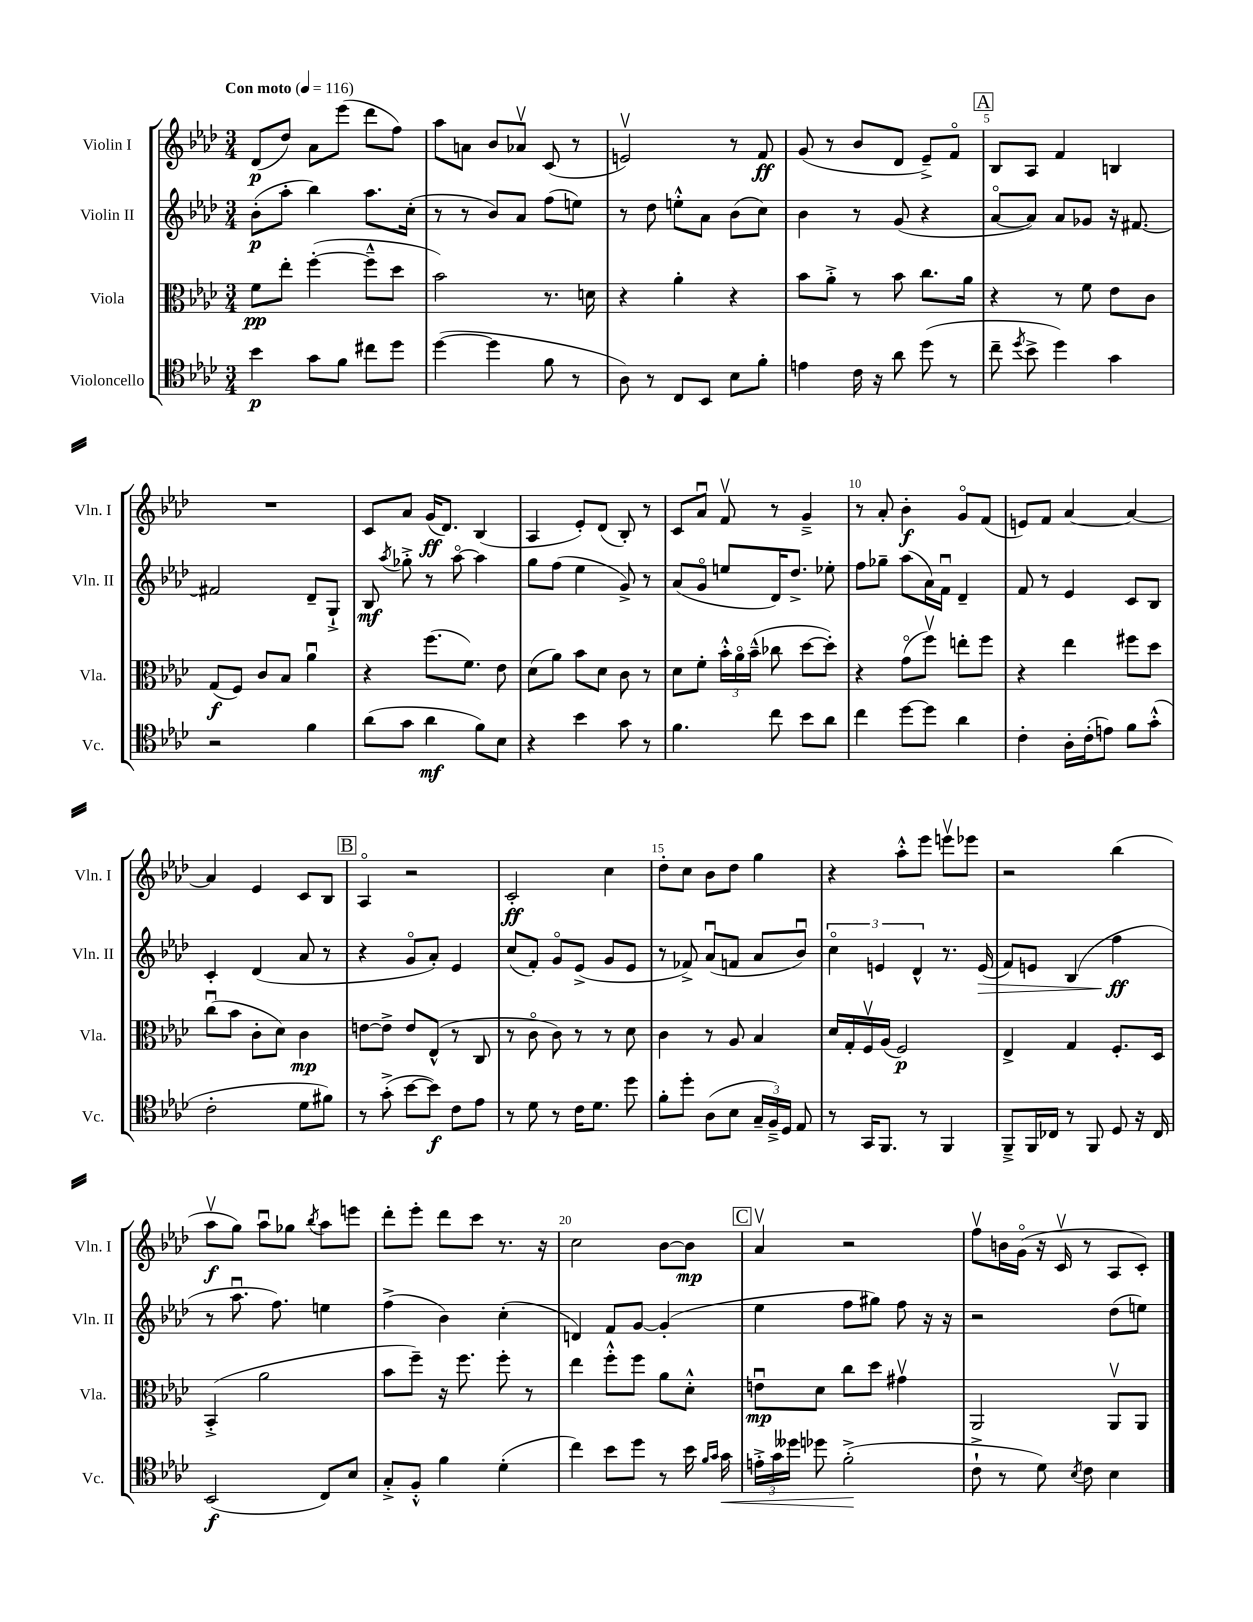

**kern	**kern	**kern	**kern
*staff4	*staff3	*staff2	*staff1
*clefC4	*clefC3	*clefG2	*clefG2
*k[b-e-a-d-]	*k[b-e-a-d-]	*k[b-e-a-d-]	*k[b-e-a-d-]
*M3/4	*M3/4	*M3/4	*M3/4
*MM116	*MM116	*MM116	*MM116
4b-\	8f\L	(8b-'\L	(8d-/L
.	8ee-'\J	8aa-'\J	8dd-/J)
8g\L	([4ff'\	4bb-\)	8a-\L
8f\J	.	.	(8eee-\J
8cc#\L	8ff~^^\]L	8.aa-\L	8ddd-\L
8dd-\J	8dd-\J	.	8ff\J)
.	.	(16cc'\Jk	.
=	=	=	=
([4dd-\	2b-\)	8r	8aa-\L
.	.	8r	8a\J
4dd-\]	.	8b-/L)	8b-/L
.	.	8a-/J	8a-v/J
8f\	8.r	(8ff\L	(8c/
8r	.	8ee\J)	8r
.	16d\	.	.
=	=	=	=
8A-\)	4r	8r	2ev/)
8r	.	8dd-\	.
8C/L	4a-'\	8ee'^^\L	.
8BB-/J	.	8a-\J	.
8B-\L	4r	(8b-\L	8r
8f'\J	.	8cc\J)	8f/
=	=	=	=
4e\	8b-\L	4b-\	(8g/
.	8a-'^\J	.	8r
16c\	8r	8r	8b-/L
16r	.	.	.
8a-\	8b-\	(8g/	8d-/J
(8dd-\	8.cc\L	4r	8e-~^/L)
8r	.	.	8fo/J
.	16a-\Jk	.	.
=	=	=	=
8cc~\	4r	[8a-o/L	8B-/L
8qdd-/	.	.	.
8b-^\	.	8a-/]J)	8A-/J
4dd-\)	8r	8a-/L	4f/
.	8f\	8g-/J	.
4g\	8e-\L	16r	4B/
.	.	[8.f#/	.
.	8c\J	.	.
=	=	=	=
2r	(8G/L	2f#/]	2.r
.	8F/J)	.	.
.	8c/L	.	.
.	8B-/J	.	.
4f\	4a-u\	8d-~/L	.
.	.	8G`^/J	.
=	=	=	=
(8a-\L	4r	8B-/	8c/L
.	.	8qaa-/	.
8g\J	.	8gg-'^\	8a-/J
4a-\	(8.ff\L	8r	(16g/LK
.	.	.	8.d-/J)
.	.	[8aa-o\	.
.	8.f\J)	.	.
8f\L)	.	4aa-\]	(4B-/
8B-\J	8e-\	.	.
=	=	=	=
4r	(8d-\L	8gg\L	4A-/
.	8a-\J)	(8ff\J	.
4b-\	8b-\L	4ee-\	8e-'/L)
.	8d-\J	.	(8d-/J
8g\	8c\	8g^/)	8B-'/)
8r	8r	8r	8r
=	=	=	=
4.f\	8d-\L	(8a-/L	8c/L
.	8f'\J	8go/J	8a-u/J
.	24b-'^^\LL	8ee/L	8fv/
.	24a-o\	.	.
.	(24b-~^^\JJ	.	.
8cc\	8cc-\	16d-/K)	8r
.	.	8.dd-^/J	.
8b-\L	[8dd-\L	.	4g~^/
8a-\J	8dd-'\]J)	8ee-'\	.
=	=	=	=
4cc\	4r	8ff\L	8r
.	.	8gg-~\J	8a-'/
[8dd-\L	(8go\L	(8aa-\L	4b-'\
8dd-\]J	8ffv\J)	16a-\L)	.
.	.	16fu\JJ	.
4a-\	8ee'\L	4d-~/	8go/L
.	8ff\J	.	(8f/J
=	=	=	=
4c'\	4r	8f/	8e/L)
.	.	8r	8f/J
16A-'\LL	4ee-\	4e-/	[4a-/
(16c'\J	.	.	.
8e\J)	.	.	.
8f\L	8ff#\L	8c/L	4a-/_
(8g'^^\J	8dd-\J	8B-/J	.
=	=	=	=
2c'\	(8ccu\L	4c'/	4a-/]
.	8b-\J	.	.
.	8c'\L	(4d-/	4e-/
.	8d-\J)	.	.
8d-\L	4c\	8a-/	8c/L
8f#\J)	.	8r	8B-/J
=	=	=	=
8r	[8e\L	4r	4A-o/
(8g'^\	8e^\]J	.	.
[8b-\L	8e/L	8go/L	2r
8b-\]J)	(8E-^^/J	8a-'/J)	.
8c\L	8r	4e-/	.
8e-\J	8C/	.	.
=	=	=	=
8r	8r	(8cc/L	2c'/
8d-\	8co\	8f'/J)	.
8r	8c\)	8go/L	.
16c\LK	8r	(8e-^/J	.
8.d-\J	.	.	.
.	8r	8g/L	4cc\
8dd-\	8d-\	8e-/J	.
=	=	=	=
8f'\L	4c\	8r	8dd-'\L
8dd-'\J	.	8f-^/)	8cc\J
(8A-\L	8r	(8a-u/L	8b-\L
8B-\J	8A-/	8f/J	8dd-\J
24G~/LL	4B-/	8a-/L	4gg\
24F~^/)	.	.	.
24D-/JJ	.	.	.
8E-/	.	8b-u/J)	.
=	=	=	=
8r	16d-/LL	6cco\	4r
.	16G'/	.	.
16GG/LK	16Fv/	.	.
.	.	6e/	.
8.FF/J	(16A-/JJ	.	.
.	2F/)	.	8aa-'^^\L
.	.	6d-^^/	.
8r	.	.	8eee-\J
4FF/	.	8.r	8eeev\L
.	.	.	8eee-\J
.	.	(16e/	.
=	=	=	=
8FF~^/L	4E-^/	8f/L)	2r
16FF/L	.	8e/J	.
16C-/JJ	.	.	.
8r	4G/	(4B-/	.
8FF/	.	.	.
8D-/	8.F'/L	4ff\	(4bb-\
16r	.	.	.
16C-/	16D-/Jk	.	.
=	=	=	=
(2BB-/	(4BB-'^/	8r	8aa-v\L
.	.	8.aa-u\	8gg\J)
.	2a-\	.	8aa-u\L
.	.	8.ff\)	.
.	.	.	8gg-\J
.	.	.	8qbb-/
8C/L)	.	4ee\	8aa-\L
8B-/J	.	.	8eee\J
=	=	=	=
8G'^/L	8b-\L	(4ff^\	8ddd-'\L
8F'^^/J	8ff~\J)	.	8eee-'\J
4f\	16r	4b-\)	8ddd-\L
.	8.ff\	.	.
.	.	.	8ccc\J
(4d-'\	8ff'\	(4cc'\	8.r
.	8r	.	.
.	.	.	16r
=	=	=	=
4cc\)	4ee-\	4d/)	2cc\
8b-\L	8ff'^^\L	8f/L	.
8dd-\J	8ff\J	[8g/J	.
8r	8a-\L	(4g'/]	[8b-\L
16b-\	8d-'^^\J	.	8b-\]J
16qqf/LL	.	.	.
16qqg/JJ	.	.	.
16g\	.	.	.
=	=	=	=
24e'^\LL	8eu\L	4ee-\	4a-v/
24g\	.	.	.
24dd--\JJ	.	.	.
8dd-\	8d-\J	.	.
(2f'^\	8cc\L	8ff\L	2r
.	8dd-\J	8gg#\J)	.
.	4g#v\	8ff\	.
.	.	16r	.
.	.	16r	.
=	=	=	=
8c`^\	2AA-/	2r	8ffv\L
8r	.	.	16b\L
.	.	.	(16go\JJ
8d-\)	.	.	16r
.	.	.	16cv/
8qB-/	.	.	.
8c\	.	.	8r
4B-\	8AA-v/L	(8dd-\L	8A-/L
.	8AA-/J	8ee\J)	8c'/J)
==	==	==	==
*-	*-	*-	*-
